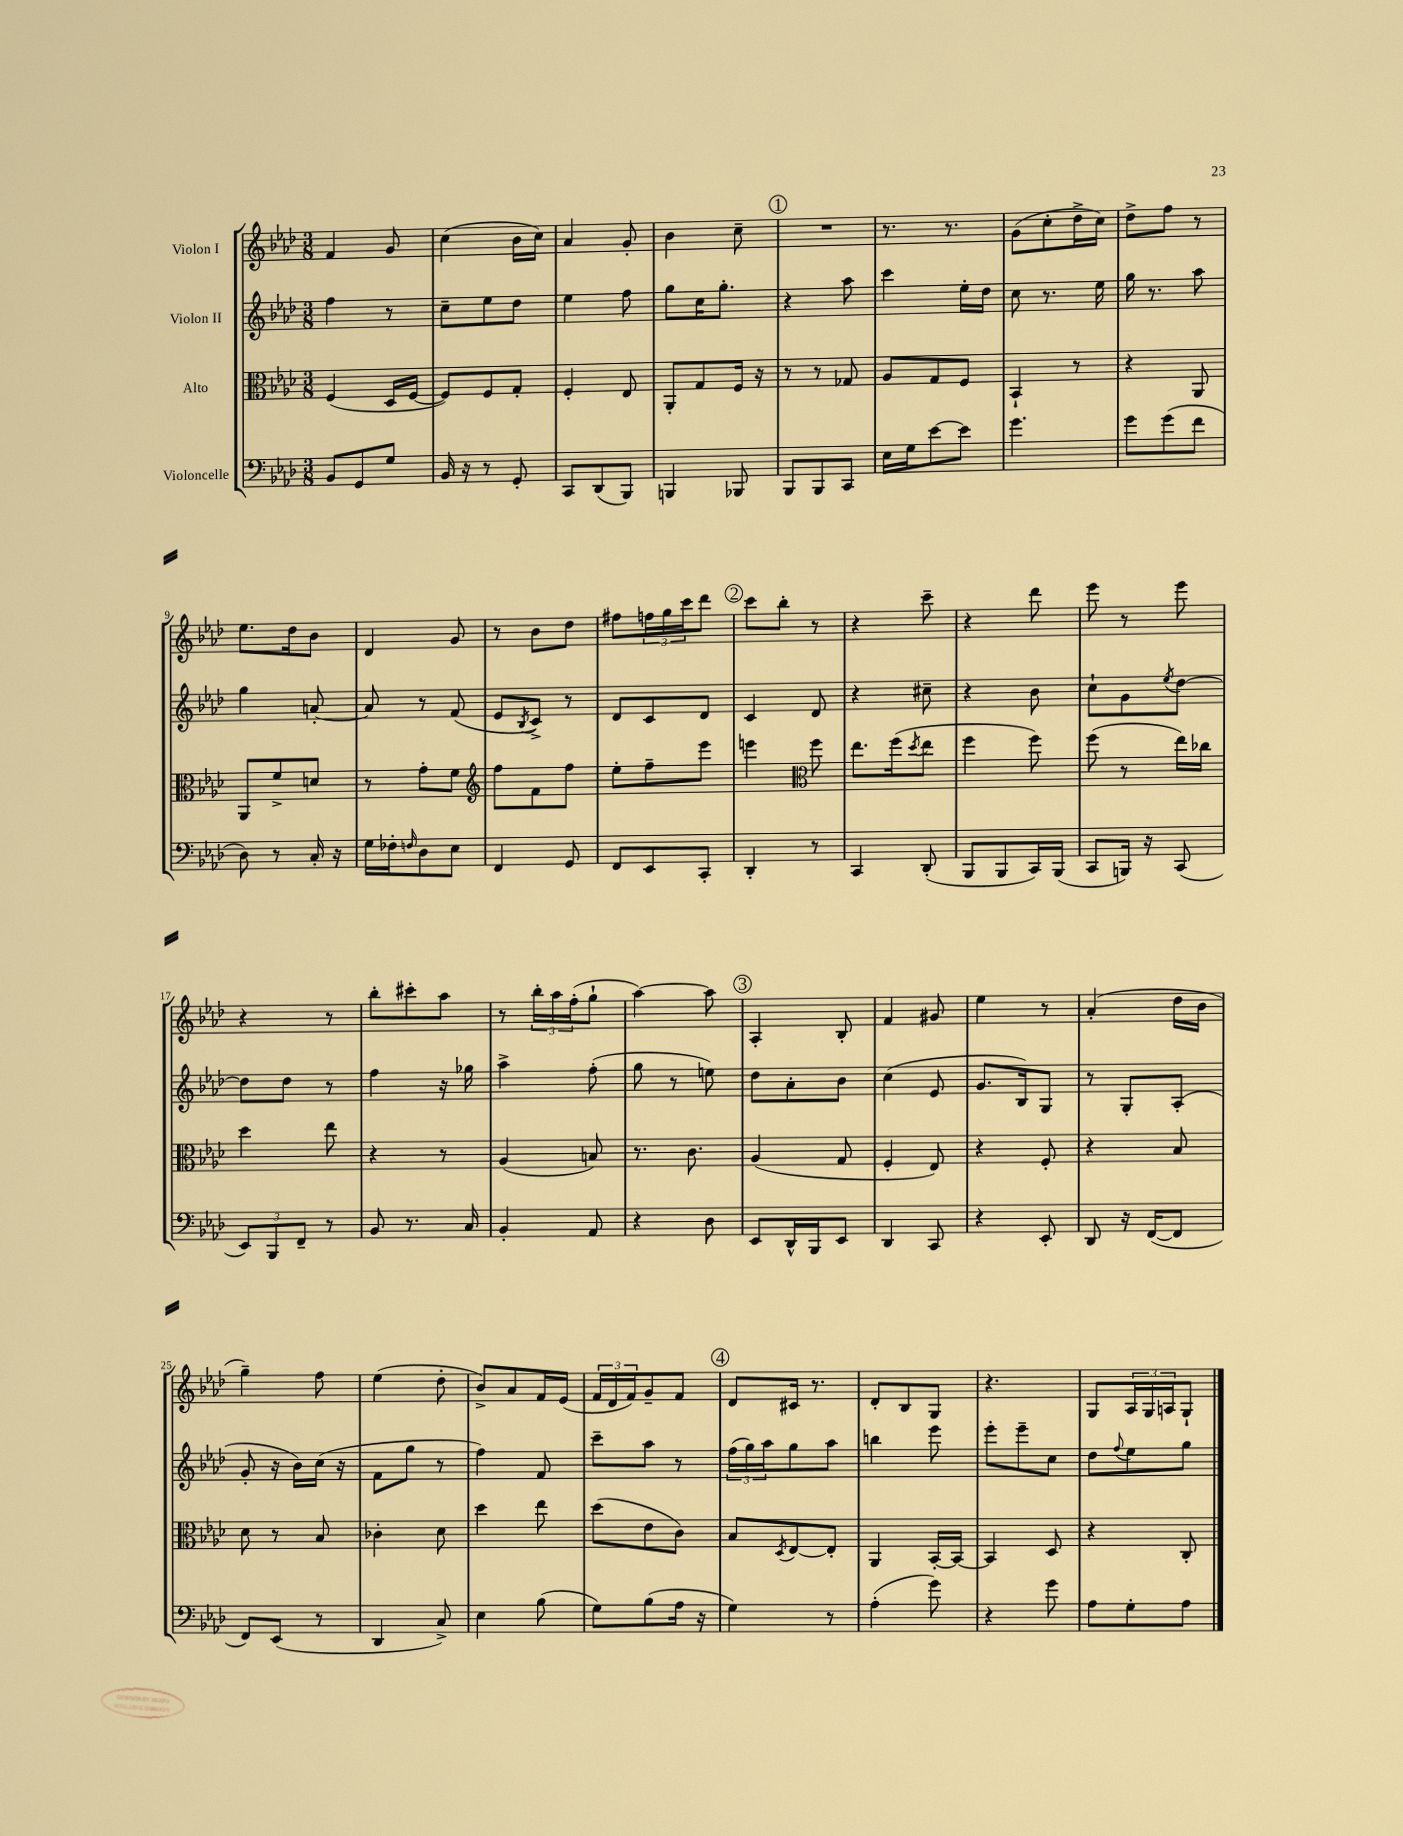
<<
\new StaffGroup <<
\new Staff = "s0" \with { instrumentName = "Violon I" } {
    \clef treble \key aes \major \numericTimeSignature \time 3/8
    f'4 g'8 |
    c''4( bes'16 c''16) |
    aes'4 g'8-. |
    bes'4 c''8-- |
    \mark \markup { \circle "1" } R4. |
    r8. r8. |
    g'8( c''8-. des''16-> c''16) |
    des''8-> f''8 r8 |
    ees''8. des''16 bes'8 |
    des'4 g'8 |
    r8 bes'8 des''8 |
    fis''8 \tuplet 3/2 { f''16 g''16 c'''16 } des'''8 |
    \mark \markup { \circle "2" } c'''8 bes''8-. r8 |
    r4 c'''8-- |
    r4 des'''8 |
    ees'''8 r8 ees'''8 |
    r4 r8 |
    bes''8-. cis'''8-. aes''8 |
    r8 \tuplet 3/2 { bes''16-. aes''16 f''16-.( } g''8-! |
    aes''4~) aes''8 |
    \mark \markup { \circle "3" } aes4-. bes8-. |
    f'4 gis'8 |
    ees''4 r8 |
    aes'4-.( des''16 bes'16 |
    g''4--) f''8 |
    ees''4( des''8-. |
    bes'8->) aes'8 f'16 ees'16( |
    \tuplet 3/2 { f'16 des'16 f'16) } g'8-- f'8 |
    \mark \markup { \circle "4" } des'8 cis'16 r8. |
    des'8-. bes8 g8 |
    r4. |
    g8 \tuplet 3/2 { aes16 g16 a16 } g8-! \bar "|." |
}
\new Staff = "s1" \with { instrumentName = "Violon II" } {
    \clef treble \key aes \major \numericTimeSignature \time 3/8
    f''4 r8 |
    c''8-- ees''8 des''8 |
    ees''4 f''8 |
    g''8 c''16 g''8.-. |
    \mark \markup { \circle "1" } r4 aes''8 |
    c'''4 ees''16-. des''16 |
    c''8 r8. ees''16 |
    g''16 r8. aes''8 |
    g''4 a'8~-. |
    a'8 r8 f'8( |
    ees'8 \acciaccatura { bes8 } c'8->) r8 |
    des'8 c'8 des'8 |
    \mark \markup { \circle "2" } c'4 des'8 |
    r4 cis''8-- |
    r4 bes'8 |
    c''8-! g'8 \acciaccatura { ees''8 } des''8~ |
    des''8 des''8 r8 |
    f''4 r16 ges''16 |
    aes''4-> f''8-.( |
    g''8 r8 e''8) |
    \mark \markup { \circle "3" } des''8 aes'8-. bes'8 |
    c''4( ees'8 |
    g'8. bes16) g8 |
    r8 g8-. aes8-.( |
    g'8-. r16 bes'16) c''16( r16 |
    f'8 g''8 r8 |
    f''4) f'8 |
    c'''8-- aes''8 r8 |
    \mark \markup { \circle "4" } \tuplet 3/2 { f''16( g''16) aes''16 } g''8 aes''8 |
    b''4 ees'''8 |
    ees'''8-. ees'''8-- c''8 |
    des''8 \appoggiatura { f''8 } ees''8 g''8 \bar "|." |
}
\new Staff = "s2" \with { instrumentName = "Alto" } {
    \clef alto \key aes \major \numericTimeSignature \time 3/8
    f4( des16 f16~ |
    f8) f8 g8-. |
    f4-. ees8 |
    aes,8-. g8 f16 r16 |
    \mark \markup { \circle "1" } r8 r8 ges8 |
    aes8 g8 f8 |
    bes,4-! r8 |
    r4 aes,8 |
    aes,8 f'8-> d'8 |
    r8 g'8-. f'8 |
    \clef treble f''8 f'8 f''8 |
    ees''8-. f''8-- ees'''8 |
    \mark \markup { \circle "2" } e'''4 \clef alto f''8 |
    ees''8. f''16( \acciaccatura { des''8 } ees''8 |
    f''4 f''8) |
    f''8( r8 ees''16) ces''16 |
    des''4 ees''8 |
    r4 r8 |
    aes4( b8) |
    r8. c'8. |
    \mark \markup { \circle "3" } aes4( g8 |
    f4-. ees8) |
    r4 f8-. |
    r4 bes8 |
    des'8 r8 bes8 |
    ces'4-. des'8 |
    des''4 ees''8 |
    des''8( ees'8 c'8) |
    \mark \markup { \circle "4" } bes8 \acciaccatura { des8 } ees8~ ees8-. |
    aes,4 bes,16~-. bes,16~ |
    bes,4 des8 |
    r4 c8-. \bar "|." |
}
\new Staff = "s3" \with { instrumentName = "Violoncelle" } {
    \clef bass \key aes \major \numericTimeSignature \time 3/8
    bes,8 g,8 g8 |
    bes,16 r16 r8 g,8-. |
    c,8 des,8( bes,,8) |
    b,,4 bes,,8 |
    \mark \markup { \circle "1" } bes,,8 bes,,8 c,8 |
    ees16 g16 ees'8~ ees'8 |
    g'4. |
    g'8 g'8( f'8 |
    des8) r8 c16-. r16 |
    g16 fes16-. \grace { f16 } des8 ees8 |
    f,4 g,8 |
    f,8 ees,8 c,8-. |
    \mark \markup { \circle "2" } des,4-. r8 |
    c,4 des,8-.( |
    bes,,8 bes,,8 c,16) bes,,16( |
    c,8 b,,16) r16 c,8( |
    \tuplet 3/2 { ees,8) bes,,8 f,8-- } r8 |
    bes,8 r8. c16 |
    bes,4-. aes,8 |
    r4 des8 |
    \mark \markup { \circle "3" } ees,8 des,16-^ bes,,16 ees,8 |
    des,4 c,8 |
    r4 ees,8-. |
    des,8 r16 f,16~( f,8 |
    f,8) ees,8( r8 |
    des,4 c8->) |
    ees4 bes8( |
    g8) bes8( aes16 r16 |
    \mark \markup { \circle "4" } g4) r8 |
    aes4-.( g'8) |
    r4 g'8 |
    aes8 g8-. aes8 \bar "|." |
}
>>
>>
